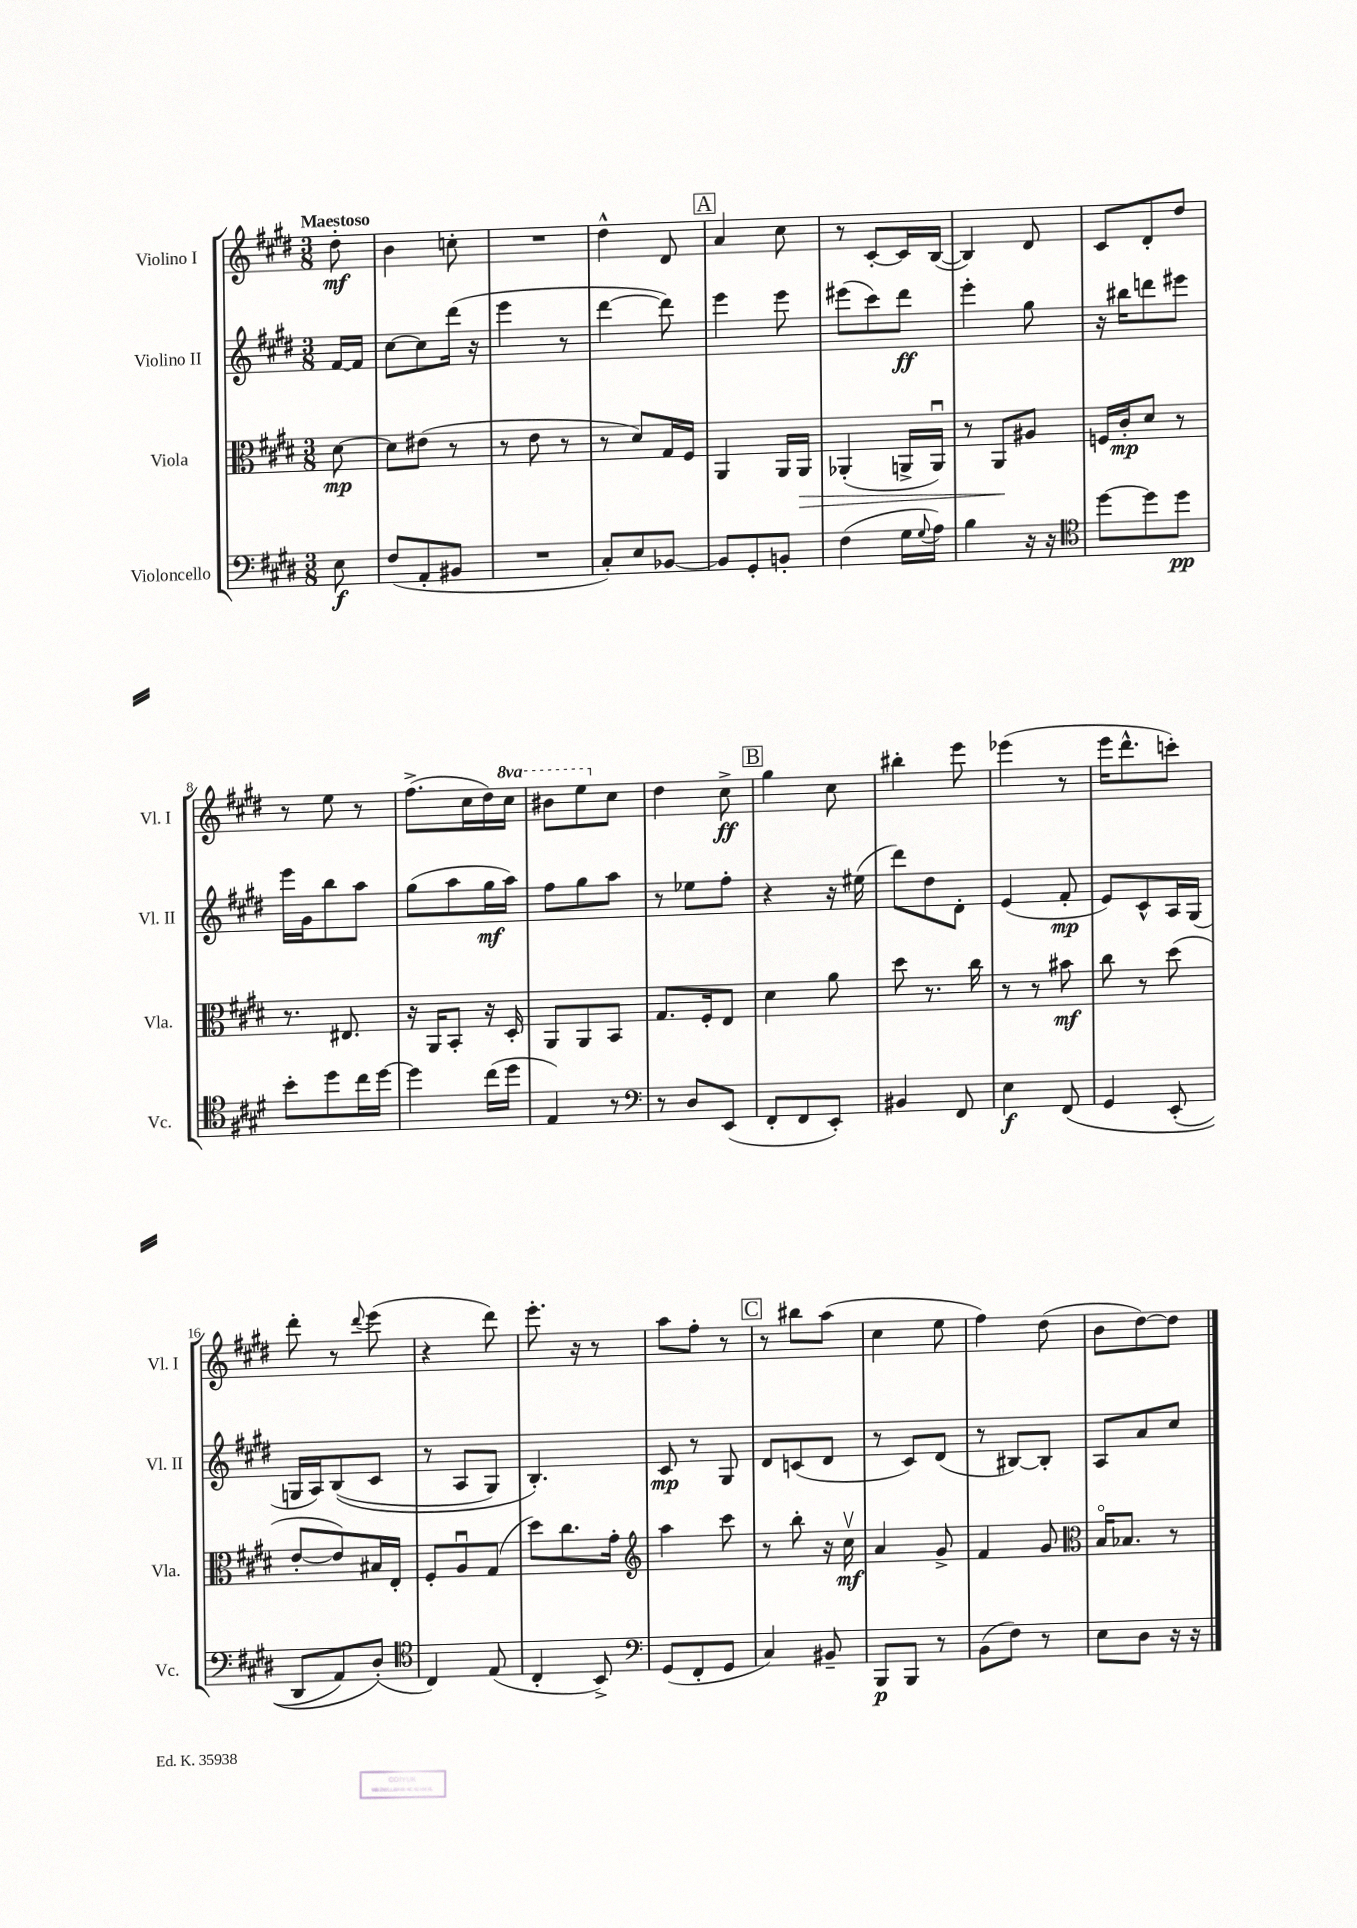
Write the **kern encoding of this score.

**kern	**kern	**kern	**kern
*staff4	*staff3	*staff2	*staff1
*clefF4	*clefC3	*clefG2	*clefG2
*k[f#c#g#d#]	*k[f#c#g#d#]	*k[f#c#g#d#]	*k[f#c#g#d#]
*M3/8	*M3/8	*M3/8	*M3/8
8E\	[8d#\	[16f#/LL	8dd#'\
.	.	16f#/]JJ	.
=	=	=	=
(8F#/L	8d#\]L	[8cc#\L	4b\
8AA'/	(8e#\J	8cc#\]	.
8BB#/J	8r	(16ddd#\Jk	8cc'\
.	.	16r	.
=	=	=	=
4.r	8r	4eee\	4.r
.	8e\	.	.
.	8r	8r	.
=	=	=	=
8C#'/L)	8r	[4ddd#\	4dd#^^\
8E/	8d#/L)	.	.
[8BB-/J	16G#/L	8ddd#\])	8d#/
.	16F#/JJ	.	.
=	=	=	=
8BB-/]L	4AA/	4eee\	4a/
8GG#'/	.	.	.
8BB'/J	16AA/LL	8eee\	8cc#\
.	16AA/JJ	.	.
=	=	=	=
(4F#\	(4AA-'/	(8eee#\L	8r
.	.	8ccc#\)	[8c#'/L
16G#\LL	16AA^/LL	8ddd#\J	16c#/]L
8qqG#/	.	.	.
16A\JJ)	16AAu/JJ)	.	([16B/JJ
=	=	=	=
4B\	8r	4eee'\	4B/])
.	8AA/L	.	.
16r	8A#/J	8gg#\	8d#/
16r	.	.	.
=	=	=	=
*clefC4	*	*	*
[8dd#\L	16F/LL	16r	8c#/L
.	16c#'/J	16bb#\LK	.
8dd#\]	8d#/J	8ddd\	8d#'/
8dd#\J	8r	8eee#\J	8dd#/J
=	=	=	=
8b'\L	8.r	16eee\LL	8r
.	.	16g#\J	.
8dd#\	.	8bb\	8ee\
.	8.E#/	.	.
16cc#\L	.	8aa\J	8r
[16dd#\JJ	.	.	.
=	=	=	=
4dd#\]	16r	(8gg#\L	(8.ff#^\L
.	16AA/LK	.	.
.	8BB'/J	8aa\	.
.	.	.	16cc#\L
(16cc#\LL	16r	16gg#\L	16dd#\)
16dd#\JJ	16D#'/	16aa\JJ)	16ccc#\JJ
=	=	=	=
4E/)	8AA/L	8ff#\L	8bb#\L
.	8AA/	8gg#\	8eee\
8r	8BB/J	8aa\J	8cc#\J
=	=	=	=
*clefF4	*	*	*
8r	8.G#/L	8r	4dd#\
8D#/L	.	8ee-\L	.
.	16F#'/k	.	.
(8EE/J	8E/J	8ff#'\J	8cc#^\
=	=	=	=
8FF#'/L	4d#\	4r	4gg#\
8FF#/	.	.	.
8EE'/J)	8a\	16r	8cc#\
.	.	(16ee#\	.
=	=	=	=
4BB#/	8dd#\	8ddd#\L)	4bb#'\
.	8.r	8dd#\	.
8FF#/	.	8d#'\J	8eee\
.	16cc#\	.	.
=	=	=	=
4E\	8r	(4e/	(4eee-\
.	8r	.	.
&(8FF#/	8b#\	8f#'/	8r
=	=	=	=
4GG#/	8cc#\	8e/L)	16eee\LK
.	.	.	8.ddd#^^\
.	8r	8c#^^/	.
(8EE'/	(8dd#\	16A/L	8ccc'\J)
.	.	(16G#/JJ	.
=	=	=	=
8DD#/L	[8e'/L	16G/LL	8ddd#'\
.	.	16A/J)	.
8AA/)	8e/])	&((8B/	8r
.	.	.	8qqddd#/
(8D#'/J&)	16B#/L	8c#/J	(8eee\
.	16E'/JJ	.	.
=	=	=	=
*clefC4	*	*	*
4C#/)	8F#'/L	8r	4r
.	8Au/	8A/L	.
(8E/	(8G#/J	8G#/J)	8ddd#\)
=	=	=	=
4C#'/	8dd#\L)	4.B'/&)	8.eee'\
.	8.cc#\	.	.
.	.	.	16r
8BB^/)	.	.	8r
.	16g#'\Jk	.	.
=	=	=	=
*clefF4	*clefG2	*	*
(8GG#/L	4aa\	8c#/	8aa\L
8FF#'/	.	8r	8ff#'\J
8GG#/J	8ccc#\	8G#/	8r
=	=	=	=
4C#/)	8r	8d#/L	8r
.	8bb'\	(8c/	8bb#\L
8BB#~/	16r	8d#/J	(8aa\J
.	16cc#v\	.	.
=	=	=	=
8BBB/L	4a/	8r	4cc#\
8BBB/J	.	8c#/L)	.
8r	8g#^/	(8d#/J	8ee\
=	=	=	=
(8BB\L	4f#/	8r	4ff#\)
8F#\J)	.	[8B#/L)	.
8r	8g#/	8B#'/]J	(8dd#\
=	=	=	=
*	*clefC3	*	*
8E\L	16Bo/LK	8A/L	8b\L
.	8.B-/J	.	.
8D#\J	.	8a/	[8dd#\)
16r	8r	8cc#/J	8dd#\]J
16r	.	.	.
==	==	==	==
*-	*-	*-	*-
